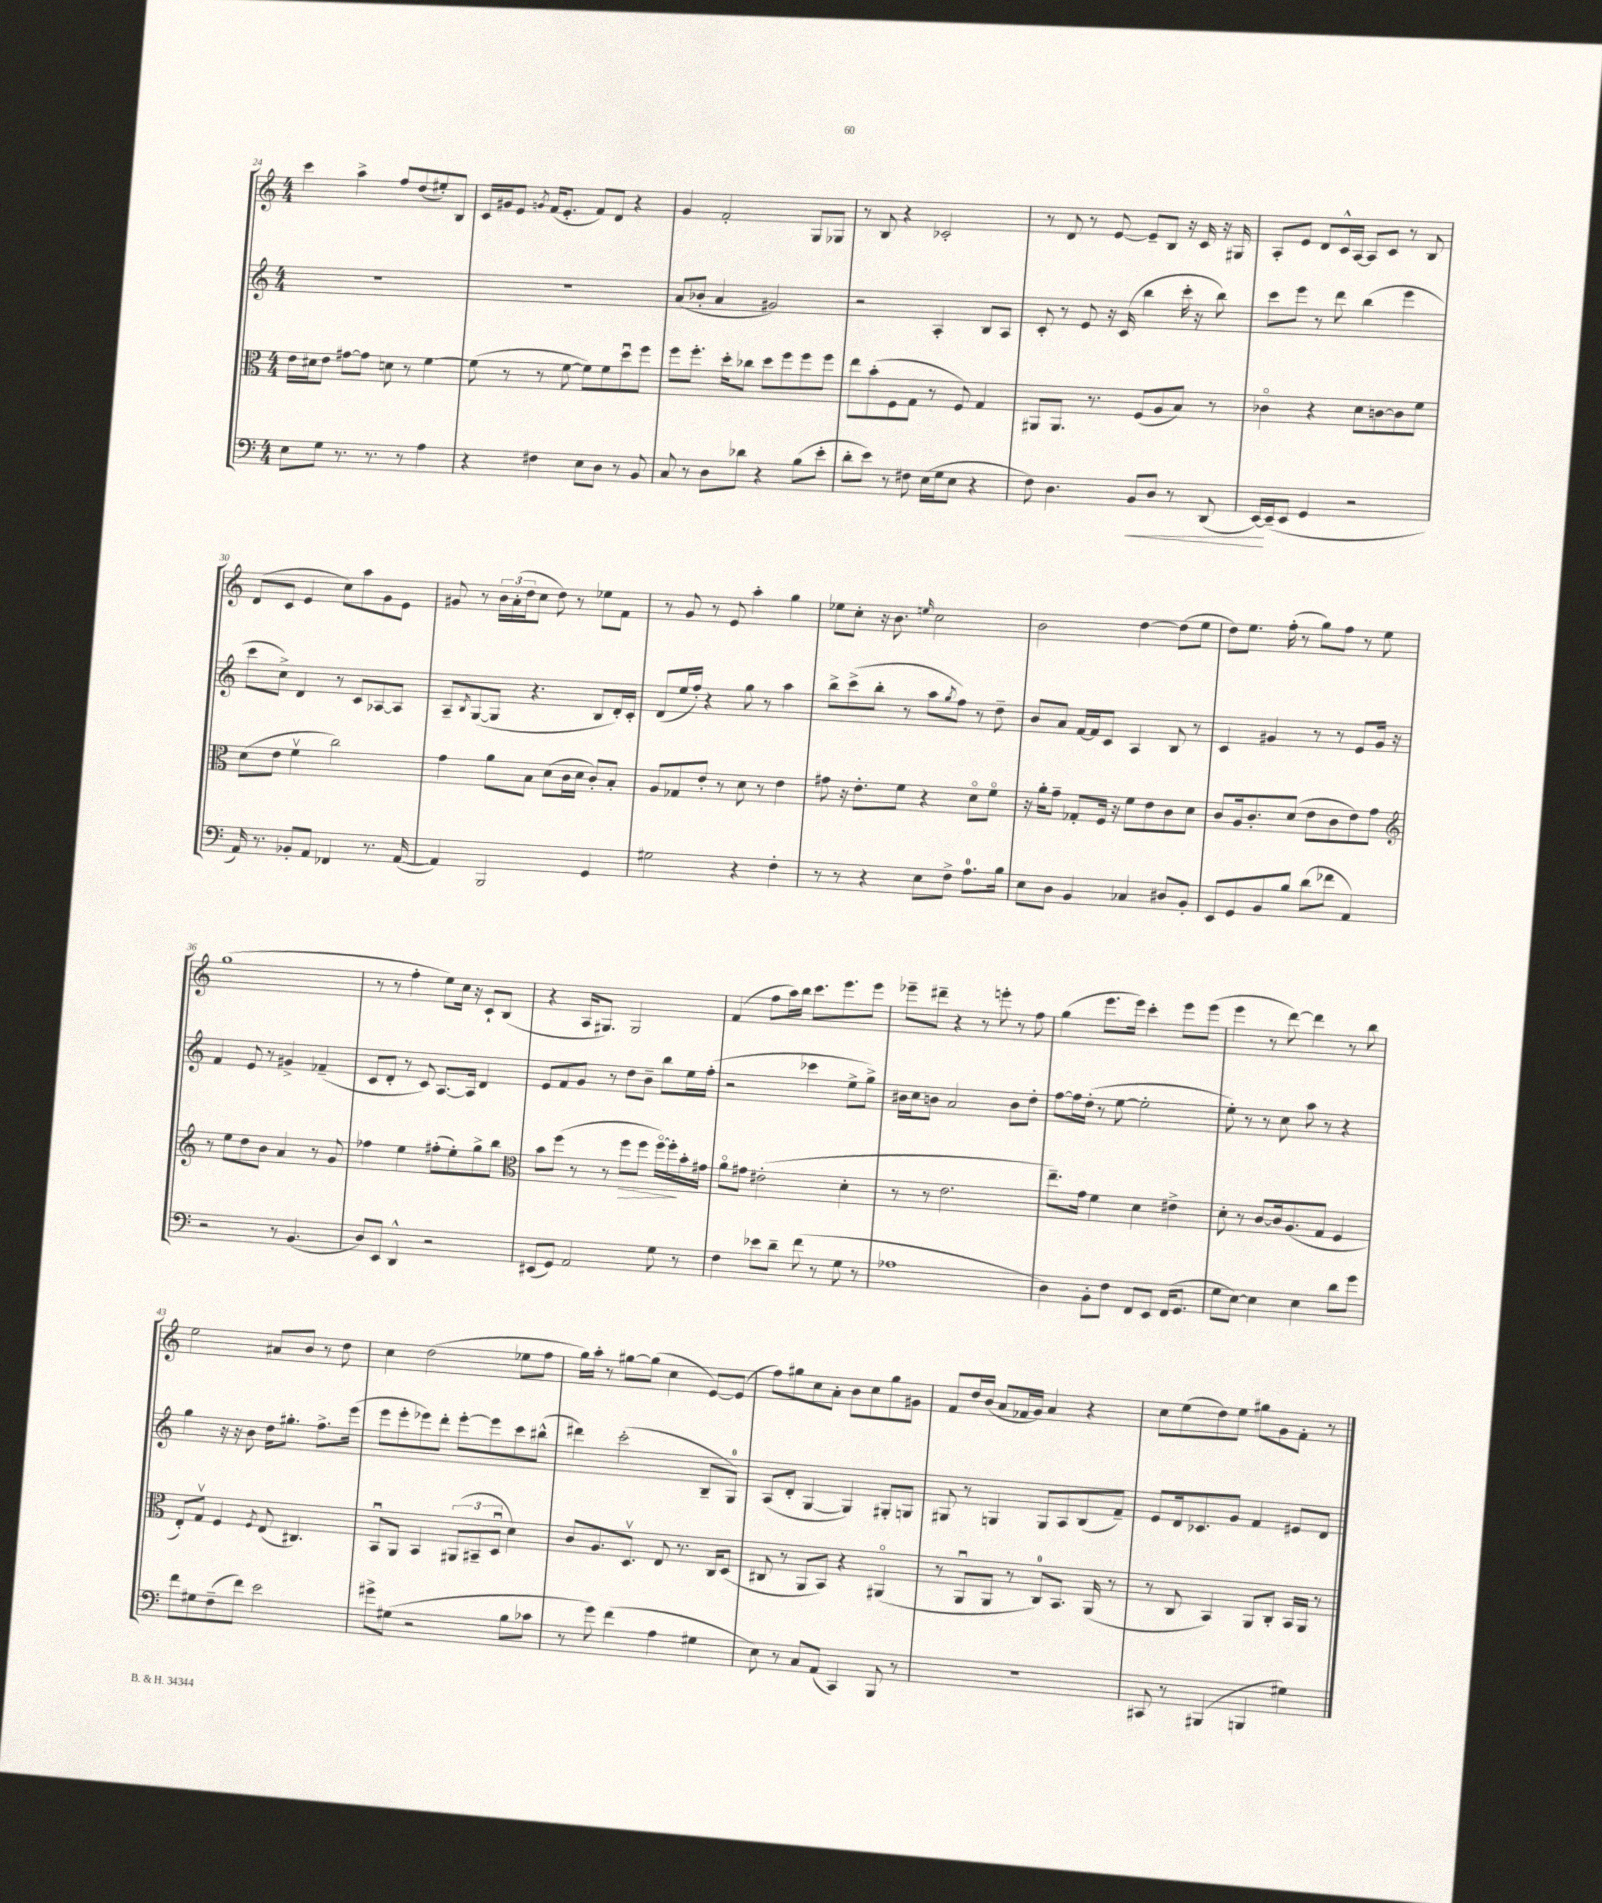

**kern	**dynam	**kern	**dynam	**kern	**kern
*part4	*part4	*part3	*part3	*part2	*part1
*staff4	*staff4	*staff3	*staff3	*staff2	*staff1
*clefF4	*	*clefC3	*	*clefG2	*clefG2
*k[]	*	*k[]	*	*k[]	*k[]
*M4/4	*	*M4/4	*	*M4/4	*M4/4
=24	=24	=24	=24	=24	=24
8E\L	.	16e\LL	.	1r	4ccc\
.	.	16d#X\J	.	.	.
8G\J	.	8e\J	.	.	.
8.r	.	[8g#X\L	.	.	4aa^\
.	.	8g#\J]	.	.	.
8.r	.	.	.	.	.
.	.	8dn\	.	.	8ff/L
8r	.	8r	.	.	(8dd/
4A\	.	[4f\	.	.	8ee#X'/)
.	.	.	.	.	8B/J
=25	=25	=25	=25	=25	=25
4r	.	(8f\]	.	1r	16c/LL
.	.	.	.	.	16g#X/J
.	.	8r	.	.	8e/J
.	.	.	.	.	8qgn/
4F#X\	.	8r	.	.	(16f/KL
.	.	.	.	.	8.e'/J
.	.	[8f\	.	.	.
8E\L	.	8f\L])	.	.	8f/L)
8D\J	.	8f\	.	.	8d/J
8r	.	8ddu\	.	.	4r
8BB/	.	8ff\J	.	.	.
=26	=26	=26	=26	=26	=26
8C/	.	8ff\L	.	(8a/L	4g/
8r	.	8.ff'\J	.	8b-X'/J	.
8D\L	.	.	.	4a/	2f'/
.	.	16dd'\KL	.	.	.
8d-X\J	.	8cc-X\J	.	.	.
4r	.	8dd\L	.	2g#X/)	.
.	.	8ff\	.	.	.
(8B\L	.	8ff\	.	.	8G/L
8e'\J	.	8ff\J	.	.	8G-X/J
=27	=27	=27	=27	=27	=27
8d'\L	.	8ee\L	.	2r	8r
8e\J)	.	(8b'\	.	.	8B/
8r	.	8F\	.	.	4r
8F#X\	.	8G\J	.	.	.
(16E\LL	.	8r	.	4A'/	2c-X'/
16G\J	.	.	.	.	.
8E\J	.	8F/)	.	.	.
4r	.	4G/	.	8B/L	.
.	.	.	.	8A/J	.
=28	=28	=28	=28	=28	=28
8F\)	.	8AA#X/L	.	8c'/	8r
4.D\	.	8.AA#/J	.	8r	8d/
.	.	.	.	8e/	8r
.	.	8.r	.	.	.
.	.	.	.	16r	[8e/
.	.	.	.	(16c/	.
!	!LO:HP:b	!	!	!	!
8BB/L	<	(8F/L	.	4bb\	8e~/L]
8D/J	.	8A/	.	.	8B/J
8r	.	8B/J)	.	16ccc'\	16r
.	.	.	.	16r	16c/
(8DD/	.	8r	.	8bb\)	16r
.	.	.	.	.	16G#X/
=29	=29	=29	=29	=29	=29
[16EE/LL)	.	4c-X\	.	8ccc\L	8A'/L
(16EE~/J]	[	.	.	.	.
8EE/J	.	.	.	8eee\J	8e/J
4GG/	.	4r	.	8r	8d/L
.	.	.	.	8ddd\	16c^^/L
.	.	.	.	.	[16A/JJ
2r	.	8d\L	.	(4bb\	8A/L]
.	.	[8cn\	.	.	8c/J
.	.	8c\]	.	4eee\	8r
.	.	8f\J	.	.	8B/
!!LO:LB:g=z
=30	=30	=30	=30	=30	=30
16AA/)	.	(8d\L	.	8ccc\L	(8d/L
8.r	.	.	.	.	.
.	.	8e\J	.	8cc^\J)	8c/J
8BB-X'/L	.	4fv\	.	4d/	4e/
8AA/J	.	.	.	.	.
4FF-X/	.	2cc\)	.	8r	8cc\L)
.	.	.	.	8c/L	8aa\
8.r	.	.	.	[8A-X/	8g\
.	.	.	.	8A-/J]	8e\J
([16AA/	.	.	.	.	.
=31	=31	=31	=31	=31	=31
4AA/])	.	4g\	.	8A~/L	8g#X/
.	.	.	.	8qB/	.
.	.	.	.	([8G/	8r
2BBB/	.	8a\L	.	8G/J]	24b\LL
.	.	.	.	.	(24a'\
.	.	.	.	.	24dd\J
.	.	8B\J	.	4.r	8cc\J
.	.	(8d\L	.	.	8dd\)
.	.	16c\L	.	.	8r
.	.	16d\JJ	.	.	.
4GG/	.	8c'/L)	.	8B/L	8ee-X\L
.	.	8B'/J	.	16d'/L)	8f\J
.	.	.	.	16c'/JJ	.
=32	=32	=32	=32	=32	=32
2G#X\	.	8A/L	.	(8d/L	8r
.	.	8G-X/	.	16ee/L	8g/
.	.	.	.	16ff'/JJ)	.
.	.	8e'/J	.	4r	8r
.	.	8r	.	.	8e/
4r	.	8d\	.	8gg\	4aa'\
.	.	8r	.	8r	.
4F'\	.	4e\	.	4aa\	4gg\
=33	=33	=33	=33	=33	=33
8r	.	8g#X\	.	8bb^\L	8ee-X\L
8r	.	16r	.	(8ccc^\	8cc'\J
.	.	8.e'\L	.	.	.
4r	.	.	.	8bb'\J	16r
.	.	.	.	.	8.b\
.	.	8f\J	.	8r	.
.	.	.	.	.	16qqeen/
8E\L	.	4r	.	8aa\L	2cc\
.	.	.	.	8qgg/	.
8F^\J	.	.	.	8ff\J)	.
8.A\L	.	8d\L	.	8r	.
.	.	8f\J	.	8dd~\	.
16B\Jk	.	.	.	.	.
=34	=34	=34	=34	=34	=34
8E\L	.	16r	.	8b/L	2b\
.	.	16a'\KL	.	.	.
8D\J	.	8g~\J	.	8a/J	.
4BB/	.	8G-X'/L	.	[16f/LL	.
.	.	.	.	16f/J]	.
.	.	16F/Jk	.	8c/J	.
.	.	16r	.	.	.
4C-X/	.	8f\L	.	4A/	[4dd\
.	.	8e\	.	.	.
8D#X/L	.	8c\	.	8B/	(8dd\L]
8BB'/J	.	8d\J	.	8r	8ee\J
=35	=35	=35	=35	=35	=35
8EE/L	.	8c/L	.	4c/	8dd\L)
8GG/	.	16A/k	.	.	8.ee\J
.	.	8.c'/	.	.	.
8BB/	.	.	.	4g#X/	.
.	.	.	.	.	(16ff'\
8B/J	.	(8d/J	.	.	8r
(8d\L	.	8e\L	.	8r	8gg\L)
8f-X\J	.	8c\	.	8r	8ff\J
4AA/)	.	8e\)	.	8e/L	8r
.	.	8g\J	.	16g#/Jk	8ee\
.	.	.	.	16r	.
!!LO:LB:g=z
=36	=36	=36	=36	=36	=36
*	*	*clefG2	*	*	*
2r	.	8r	.	4f/	(1gg
.	.	8ee\L	.	.	.
.	.	8dd\	.	8e/	.
.	.	8b\J	.	8r	.
8r	.	4a/	.	4g#X^/	.
(4.BB/	.	.	.	.	.
.	.	8r	.	(4f-X~/	.
.	.	8g/	.	.	.
=37	=37	=37	=37	=37	=37
8D/L)	.	4ff-X\	.	8c/L	8r
8EE/J	.	.	.	8d'/J	8r
4DD^^/	.	4ee\	.	8r	4ff'\
.	.	.	.	8c/)	.
2r	.	(8ff#X'\L	.	[8.A/L	8ee\L)
.	.	8ee'\)	.	.	16cc\Jk
.	.	.	.	16A/Jk]	16r
.	.	8gg^\	.	4d/	8c`/L
.	.	8bb\J	.	.	(8B/J
=38	=38	=38	=38	=38	=38
*	*	*clefC3	*	*	*
(8EE#X/L	.	8b\L	.	8e/L	4r
8GG/J)	.	(8ff\J	.	8f/	.
2AA/	.	8r	.	8g/J	16A/KL
.	.	.	.	.	8.G#X/J)
.	.	8r	.	8r	.
!	!	!	!LO:HP:b	!	!
.	.	8ff\L	>	8dd\L	2G#/
.	.	8ff\J	.	8b~\J	.
8G\	.	[16ff\LL)	.	8bb\L	.
.	.	16ff'\]	.	.	.
8r	.	16b'\	]	16ee\L	.
.	.	16g#X\JJ	.	(16ff'\JJ	.
=39	=39	=39	=39	=39	=39
4F\	.	8a\L	.	2r	(4f/
.	.	8g#X\J	.	.	.
8e-X\L	.	(2e#X'\	.	.	8ff\L
8d~\J	.	.	.	.	16aa\L)
.	.	.	.	.	16bb\JJ
(8f\	.	.	.	4ccc-X\	8.ccc\L
8r	.	.	.	.	.
.	.	.	.	.	8.eee\
8G\	.	4d'\	.	8ee^\L	.
8r	.	.	.	8gg^\J)	8eee\J
=40	=40	=40	=40	=40	=40
1A-X	.	8r	.	16b#X\LL	8eee-X~\L
.	.	.	.	16cc\J	.
.	.	8r	.	8bn\J	8ddd#X~\J
.	.	2.e\	.	2a/	4r
.	.	.	.	.	8r
.	.	.	.	.	8eeen'\
.	.	.	.	8b\L	8r
.	.	.	.	8dd'\J	8ff\
=41	=41	=41	=41	=41	=41
4D\)	.	8.ee~\L)	.	[8ff\L	(4gg\
.	.	.	.	16ff\L]	.
.	.	16g\Jk	.	(16dd'\JJ	.
8BB'\L	.	4f\	.	8r	8.eee\L
8F\J	.	.	.	[8ee\	.
.	.	.	.	.	16eee\Jk)
8FF/L	.	4d\	.	2ee'\]	4ccc'\
8EE/J	.	.	.	.	.
(16FF/KL	.	4e#X^\	.	.	8eee\L
8.GG/J	.	.	.	.	.
.	.	.	.	.	(8eee\J
=42	=42	=42	=42	=42	=42
8G\L	.	8d'\	.	8ee'\)	4eee\
[8E\J)	.	8r	.	8r	.
4E\]	.	[8c/L	.	8r	8r
.	.	16c/k]	.	8cc\	[8ddd\)
.	.	(8.A/	.	.	.
4E\	.	.	.	8aa\	4ddd\]
.	.	8G/J	.	8r	.
8d\L	.	4F/	.	4r	8r
8g\J	.	.	.	.	8bb\
!!LO:LB:g=z
=43	=43	=43	=43	=43	=43
8f\L	.	8E'/L)	.	4gg\	2ee\
8G#X\	.	8Gv/J	.	.	.
(8F~\	.	4F/	.	16r	.
.	.	.	.	16r	.
8f\J)	.	.	.	8b\	.
.	.	8qF/	.	.	.
2e\	.	(8E/	.	16dd\KL	8a#X/L
.	.	.	.	8.gg#X'\J	.
.	.	4.C#X/)	.	.	8b/J
.	.	.	.	8.ff^\L	8r
.	.	.	.	.	8dd\
.	.	.	.	(16eee\Jk	.
=44	=44	=44	=44	=44	=44
8g#X^\L	.	8BBu/L	.	8eee\L	4cc\
(8G#X\J	.	8AA/J	.	8eee'\	.
2r	.	4BB/	.	8eee-X\)	(2dd\
.	.	.	.	8ddd'\J	.
.	.	(12AA#X/L	.	[8eee-'\L	.
.	.	12BB#X~/	.	.	.
.	.	.	.	8eee-\]	.
.	.	12Du/J	.	.	.
8B\L	.	4d\)	.	8ccc\	8ee-X\L
8c-X\J	.	.	.	(8bb#X^^\J	8ff\J
=45	=45	=45	=45	=45	=45
8r	.	8c/L	.	4ddd#X\)	16gg\LL)
.	.	.	.	.	16aa'\JJ
8g\)	.	8.A/	.	.	8r
(4f\	.	.	.	(2ccc'\	[8gg#X\L
.	.	8.Dv/J	.	.	.
.	.	.	.	.	(8gg#\J]
4A\	.	8E/	.	.	4cc\
.	.	8.r	.	.	.
4G#X\	.	.	.	8B~/L	[8e/L)
.	.	16C/KL	.	.	.
.	.	(8D/J	.	8G/J)	(8e/J]
=46	=46	=46	=46	=46	=46
8E\)	.	8C#X/	.	(8A/L	8ff\L)
8r	.	8r	.	8d'/J	8gg#X\
8C/L	.	8AA/L	.	[4G/	8cc\
(8AA/J	.	8BB/J)	.	.	8a'\J
4CC/)	.	4r	.	4G/])	8b\L
.	.	.	.	.	8cc\
8BBB/	.	(4AA#X/	.	8G#X'/L	8gg#\
8r	.	.	.	8Gn/J	8g#X\J
=47	=47	=47	=47	=47	=47
1r	.	8r	.	8G#X/	8f/L
.	.	8AAu/L	.	8r	16dd/L
.	.	.	.	.	(16b/JJ
.	.	8AA/J	.	4Gn/	8a/L
.	.	8r	.	.	16f-X/L
.	.	.	.	.	16g/JJ)
.	.	8C/L)	.	8G/L	4a/
.	.	8.BB/J	.	8A/	.
.	.	.	.	(8B/	4r
.	.	(16AA/	.	.	.
.	.	8r	.	8f~/J)	.
=48	=48	=48	=48	=48	=48
8CC#X/	.	8r	.	8e/L	8cc\L
8r	.	8C/	.	16d/k	(8ee\
.	.	.	.	8.c-X/	.
(4BBB#X/	.	4BB/)	.	.	8dd\)
.	.	.	.	8g/J	8ee\J
4BBBn/	.	8AA/L	.	4f/	8gg#X\L
.	.	8C'/J	.	.	8g\
4G#X\)	.	16BB/LL	.	8e#X/L	8f'\J
.	.	16AA/JJ	.	.	.
.	.	8r	.	8d/J	8r
==	==	==	==	==	==
*-	*-	*-	*-	*-	*-
